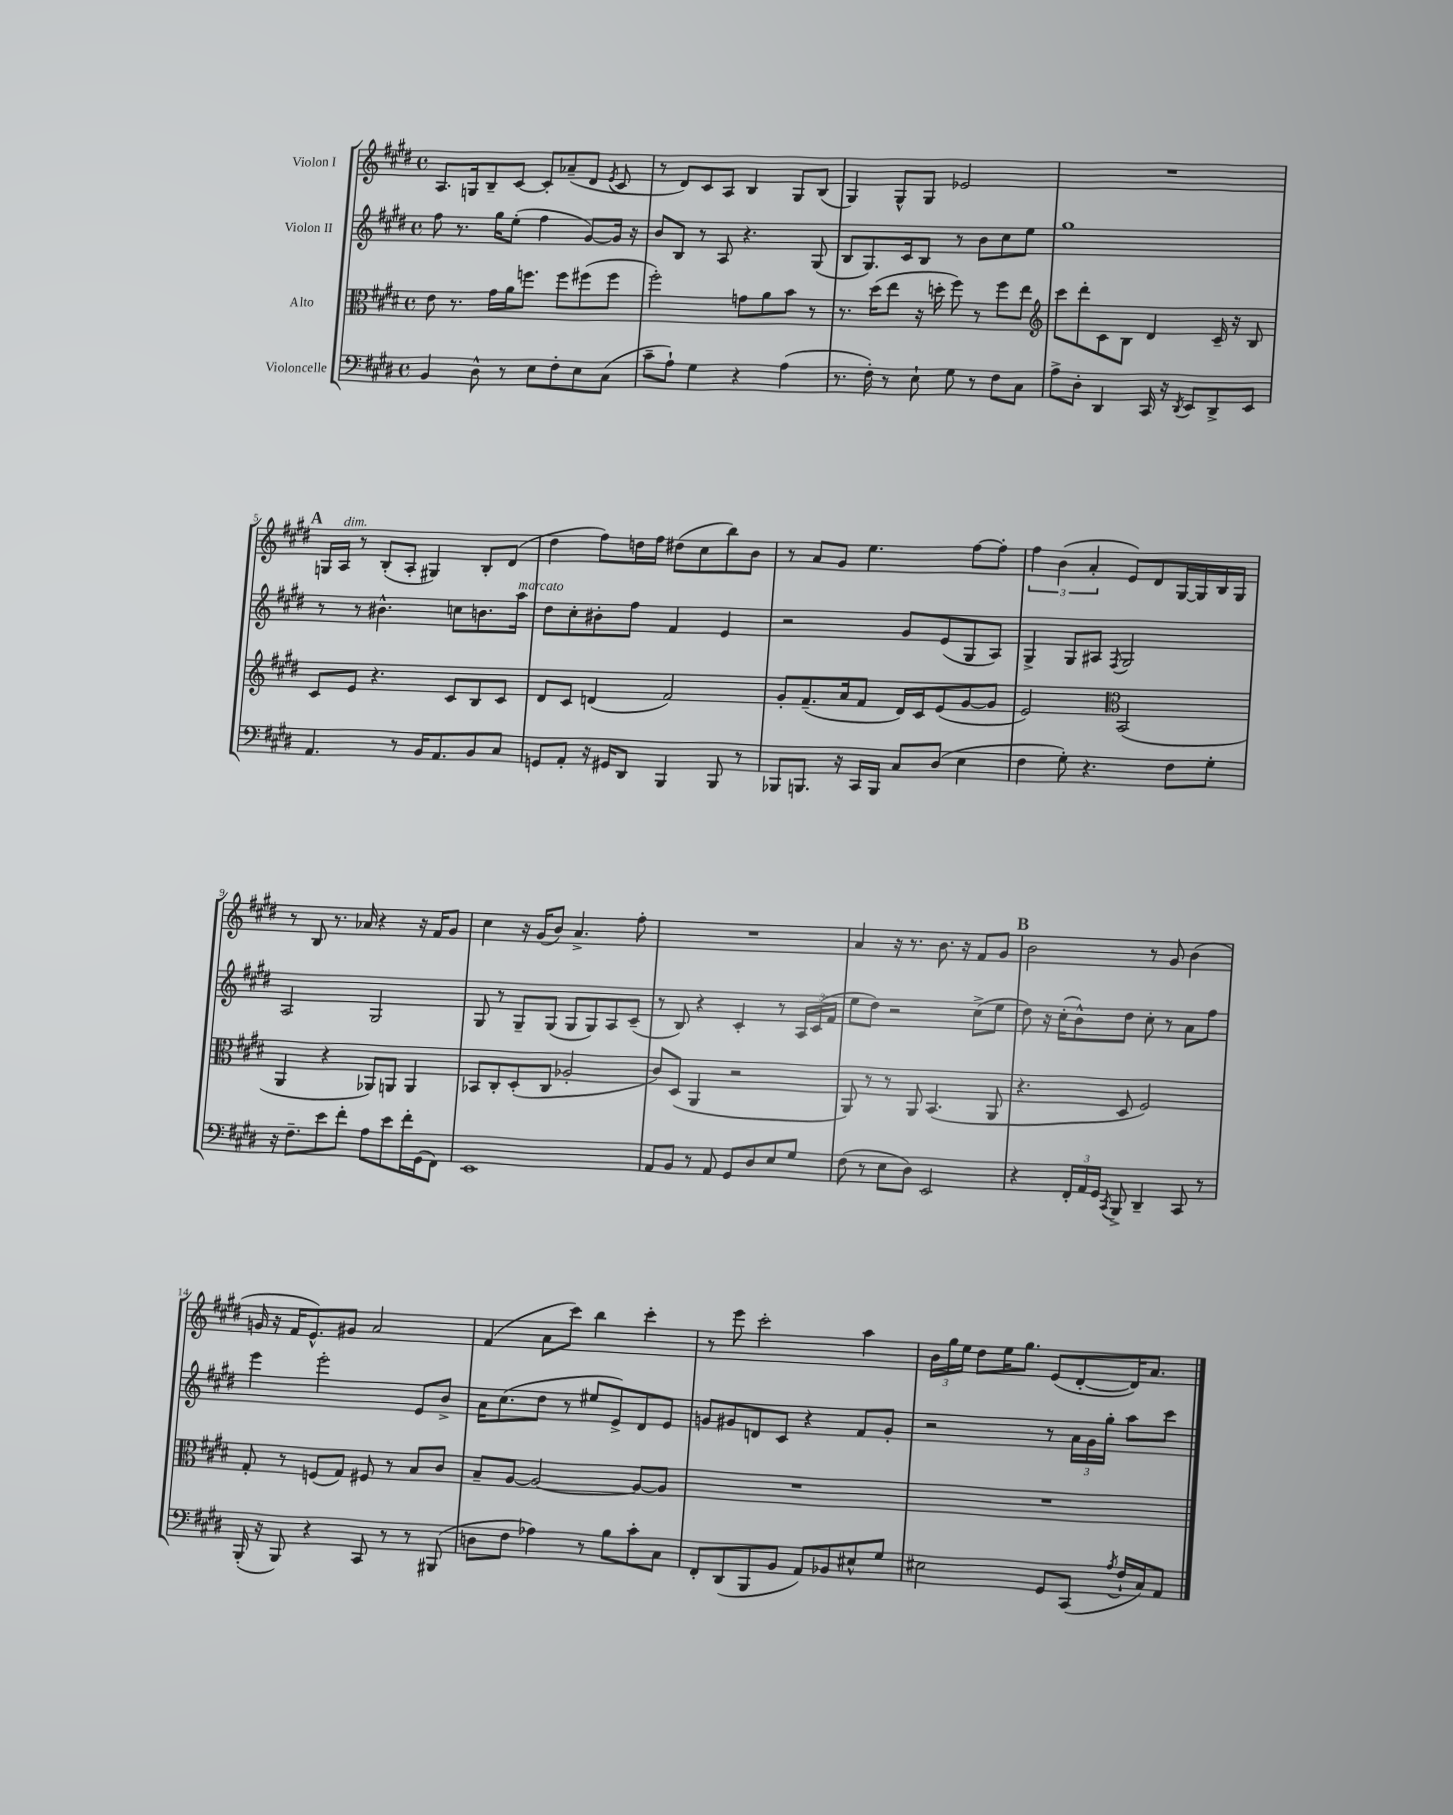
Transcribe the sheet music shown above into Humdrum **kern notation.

**kern	**kern	**kern	**kern
*part4	*part3	*part2	*part1
*staff4	*staff3	*staff2	*staff1
*I"Violoncelle	*I"Alto	*I"Violon II	*I"Violon I
*clefF4	*clefC3	*clefG2	*clefG2
*k[f#c#g#d#]	*k[f#c#g#d#]	*k[f#c#g#d#]	*k[f#c#g#d#]
*M4/4	*M4/4	*M4/4	*M4/4
*met(c)	*met(c)	*met(c)	*met(c)
=1	=1	=1	=1
4BB/	8e\	8ff#\	8.A/L
.	8.r	8.r	.
.	.	.	16Gn/k
8D#^^\	.	.	8B~/
.	16g#\LL	16gg#\KL	.
8r	16a\J	(8ee'\J	[8c#/J
.	8.ffn\J	.	.
8E\L	.	4ff#\	8c#'/L]
8F#'\	8ff\L	.	(8a-X~/
8E\	(8ff#X\	[8g#/L)	8d#/J
.	.	.	8qe/
(8C#\J	8ff#\J	16g#/Jk]	8c#/
.	.	16r	.
=2	=2	=2	=2
8c#~\L	2ff#'\)	8b/L	8r
8A`\J)	.	8B/J	8d#/L)
4G#\	.	8r	8c#/
.	.	8A/	8A/J
4r	8gn\L	4.r	4B/
.	8a\	.	.
(4A\	8b\J	.	8G#/L
.	8r	(8G#/	(8B/J
=3	=3	=3	=3
8.r	8.r	8B/L	4G#/)
.	.	8.G#/)	.
16F#'\)	(16dd#\KL	.	.
8r	8ee\J	.	8G#^^/L
.	.	16c#/k	.
8E`\	16r	8B/J	8G#/J
.	16ddn'\	.	.
8G#\	8ff#\)	8r	2e-X/
8r	8r	8b\L	.
8F#\L	8ff#\L	8cc#\	.
8C#\J	8ee\J	8ee\J	.
=4	=4	=4	=4
*	*clefG2	*	*
8A^\L	8ccc#\L	1gg#	1r
8D#'\J	8ddd#'\	.	.
4DD#/	8c#\	.	.
.	8B\J	.	.
16CC#/	4d#/	.	.
16r	.	.	.
8qDD#/	.	.	.
8EE/L	.	.	.
8DD#^/	16c#~/	.	.
.	16r	.	.
8EE/J	8B/	.	.
!!LO:LB:g=z
!!LO:REH:place=s1:t=A
=5	=5	=5	=5
4.AA/	8c#/L	8r	16Gn/LL
!	!	!	!LO:TX:a:i:t=dim.
.	.	.	16A/JJ
.	8e/J	8r	8r
.	4.r	4.b#X^^\	(8B'/L
8r	.	.	8A'/J
16BB/KL	.	.	4G#X/)
8.AA/	.	.	.
.	8c#/L	8ccn\L	.
8BB/	8B/	8.bn\	8B'/L
8C#/J	8c#/J	.	(8d#/J
!	!	!LO:TX:a:i:t=marcato	!
.	.	16aa\Jk	.
=6	=6	=6	=6
8GGn/L	8d#/L	8dd#\L	4dd#\
8AA'/J	8c#/J	8cc#'\	.
16r	(4dn/	8b#X'\	8ff#\L)
16GG#X/KL	.	.	.
8DD#/J	.	8ff#\J	16ddn\L
.	.	.	16ff#\JJ
4BBB/	2f#/)	4f#/	(8dd#X\L
.	.	.	8cc#\
8BBB/	.	4e/	8bb\)
8r	.	.	8b\J
=7	=7	=7	=7
8BBB-X/L	8g#'/L	2r	8r
8.BBBn/J	(8.f#~/	.	8a/L
.	.	.	8g#/J
16r	16a/k	.	.
16CC#/LL	8f#/J	.	4.ee\
16BBB/JJ	.	.	.
8C#/L	16d#/LL)	8g#/L	.
.	16c#/J	.	.
(8D#/J	(8e/	(8e/	.
4E\	[8g#/	8G#/	[8ff#\L
.	8g#/J]	8A/J)	8ff#'\J]
=8	=8	=8	=8
4F#\	2e/)	4G#^/	6ff#\
.	.	.	(6b\
8G#'\)	.	8G#/L	.
.	.	.	6a'/
4.r	.	8A#X/J	.
*	*clefC3	*	*
.	.	8qF#/	.
.	(2BB/	2G#/	8e/L)
.	.	.	8d#/
8F#\L	.	.	[16G#/L
.	.	.	16G#/]
8G#'\J	.	.	16B/
.	.	.	16G#/JJ
!!LO:LB:g=z
=9	=9	=9	=9
16r	4AA/	2A/	8r
8.F#~\L	.	.	.
.	.	.	8B/
8e\	4r	.	8.r
8f#'\J	.	.	.
.	.	.	16a-X/
8A\L	8AA-X/L)	2G#/	4r
8e\	8AAn/J	.	.
16f#'\L	4AA/	.	16r
(16GG#\J	.	.	16f#/KL
8FF#\J)	.	.	8g#/J
=10	=10	=10	=10
1EE	8BB-X/L	8G#/	4cc#\
.	8C#'/	8r	.
.	(8D#'/	8G#~/L	16r
.	.	.	(16g#/KL
.	8C#/J	(8G#/J	8b/J)
.	2A-X'/	8G#/L	4.a^/
.	.	8G#/)	.
.	.	8A/	.
.	.	(8c#~/J	8ff#'\
=11	=11	=11	=11
8AA/L	8c#/L)	8r	1r
8BB/J	(8D#/J	8B/)	.
8r	4AA/	4r	.
8AA/	.	.	.
8GG#/L	2r	4c#'/	.
8D#/	.	.	.
8E/	.	8r	.
8G#/J	.	24A/LL	.
.	.	(24c#/	.
.	.	24f#/JJ	.
=12	=12	=12	=12
(8F#\	8AA/)	8ee\L	4a/
8r	8r	8dd#\J)	.
8E\L	8r	2r	16r
.	.	.	8.r
8D#\J)	8AA/	.	.
2EE/	(4.BB/	.	8.b\
.	.	.	16r
.	.	(8cc#^\L	8f#/L
.	8AA/	8ee\J	8g#/J
!!LO:REH:place=s1:t=B
=13	=13	=13	=13
4r	4.r	8dd#\)	2b\
.	.	16r	.
.	.	(16cc#'\KL	.
24FF#'/LL	.	8b^^\)	.
24AA/	.	.	.
24GG#/JJ	.	.	.
8qCC#/	.	.	.
8BBB^/	8D#/	8dd#\J	.
4DD#~/	2F#/)	8cc#'\	8r
.	.	8r	8g#/
8CC#/	.	8a\L	(4b\
8r	.	8ff#\J	.
!!LO:LB:g=z
=14	=14	=14	=14
(16BBB'/	8G#'/	4eee\	16gn/
16r	.	.	16r
8BBB/)	8r	.	16f#/KL
.	.	.	8.e^^/)
4r	(8Fn/L	2eee'\	.
.	8G#/J)	.	8g#X/J
8CC#/	8F#X/	.	2a/
8r	8r	.	.
8r	8B/L	8e/L	.
(8BBB#X/	8c#/J	8b^/J	.
=15	=15	=15	=15
8Dn\L	8B~/L	16a\KL	(4f#/
.	.	(8.cc#\	.
8F#\J	[8A/J	.	.
4A-X\)	2A/_	8dd#\J	8a\L
.	.	8r	8ccc#\J)
8r	.	8ee#X/L	4bb\
8B\L	.	8e^/)	.
8c#'\	8A/L_	8d#/	4ccc#'\
8C#\J	8A/J]	8e/J	.
=16	=16	=16	=16
8FF#'/L	1r	8gn/L	8r
(8DD#/	.	8g#X/	8eee\
8BBB/	.	8dn/	2ccc#'\
8BB/J	.	8c#/J	.
8AA/L)	.	4r	.
8BB-X/	.	.	.
8E#X^^/	.	8f#/L	4aa\
8G#/J	.	8g#'/J	.
=17	=17	=17	=17
2E#X\	1r	2r	24b\LL
.	.	.	24gg#\
.	.	.	24ee\JJ
.	.	.	8dd#\L
.	.	.	16ee\K
.	.	.	8.gg#\J
8GG#/L	.	8r	(8e/L
(8CC#/J	.	24a\LL	[8d#'/
.	.	24g#\	.
.	.	24gg#'\JJ	.
8qA/	.	.	.
16F#`/LL	.	8aa\L	16d#/K])
16C#/J)	.	.	8.a/J
8AA/J	.	8ccc#\J	.
==	==	==	==
*-	*-	*-	*-
